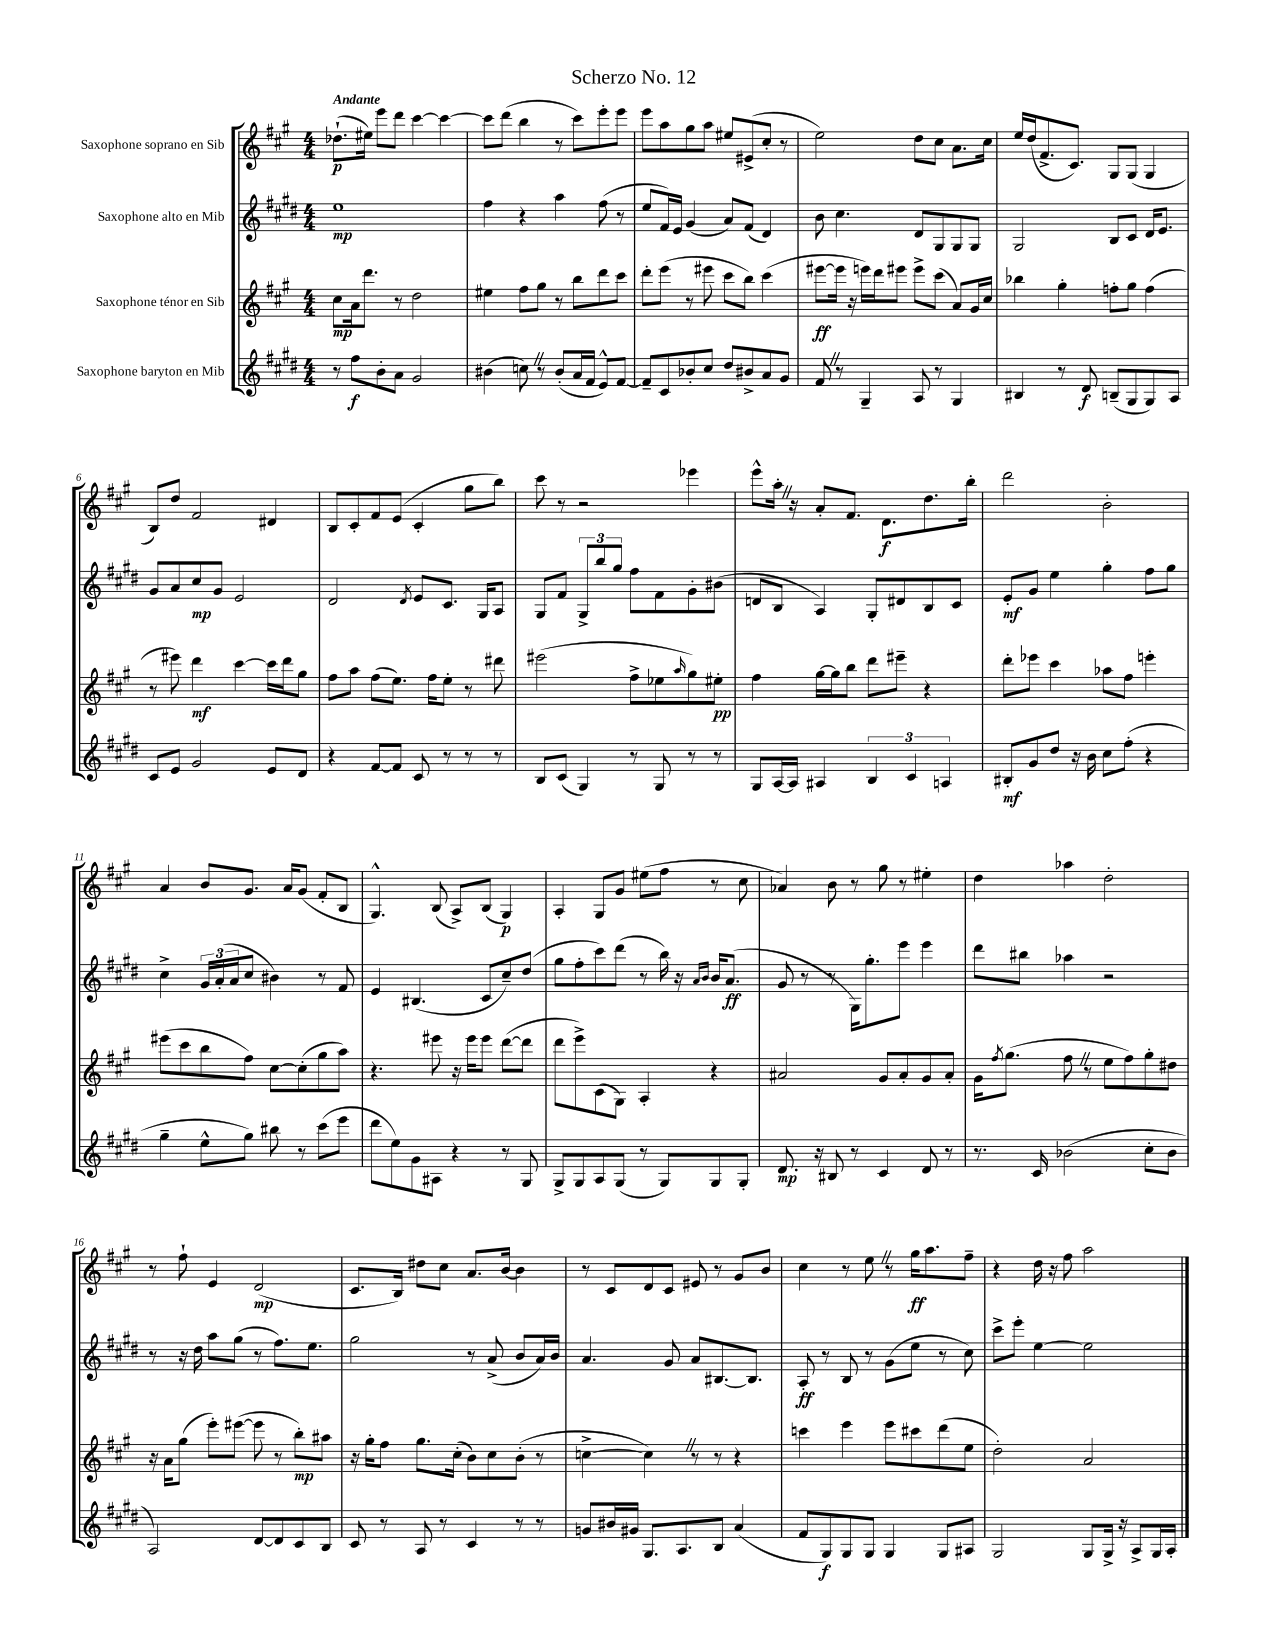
\header { title = "Scherzo No. 12" }
<<
\new StaffGroup <<
\new Staff = "s0" \with { instrumentName = "Saxophone soprano en Sib" } {
    \clef treble \key a \major \numericTimeSignature \time 4/4 \tempo "Andante"
    des''8.-!\p( eis''16) e'''8 d'''8 cis'''4~ cis'''4~ |
    cis'''8 d'''8( b''4 r8 cis'''8) e'''8-. e'''8 |
    e'''8 a''8 gis''8 a''8 eis''8 eis'8->( cis''8-. r8 |
    e''2) d''8 cis''8 a'8. cis''16 |
    e''16 d''16( fis'8.-> cis'8.) gis8 gis8( gis4 |
    b8) d''8 fis'2 dis'4 |
    b8 cis'8-. fis'8 e'8( cis'4-. gis''8 b''8) |
    cis'''8 r8 r2 ees'''4 |
    e'''8-^ a''16-. \once \override BreathingSign.text = \markup { \musicglyph "scripts.caesura.straight" } \breathe r16 a'8-. fis'8. d'8.\f d''8. b''16-. |
    d'''2 b'2-. |
    a'4 b'8 gis'8. a'16 gis'8( fis'8-. b8 |
    gis4.-^) b8( a8->) b8( gis4\p) |
    a4-. gis8 gis'8 eis''8( fis''8 r8 cis''8 |
    aes'4) b'8 r8 gis''8 r8 eis''4-. |
    d''4 aes''4 d''2-. |
    r8 fis''8-! e'4 d'2\mp( |
    cis'8. b16) dis''8 cis''8 a'8. b'16~ b'4 |
    r8 cis'8 d'8 cis'8 eis'8 r8 gis'8 b'8 |
    cis''4 r8 e''8 \once \override BreathingSign.text = \markup { \musicglyph "scripts.caesura.straight" } \breathe r8 gis''16\ff a''8. fis''8-- |
    r4 d''16 r16 fis''8 a''2 \bar "|." |
}
\new Staff = "s1" \with { instrumentName = "Saxophone alto en Mib" } {
    \clef treble \key e \major \numericTimeSignature \time 4/4
    e''1\mp |
    fis''4 r4 a''4 fis''8( r8 |
    e''8 fis'16) e'16 gis'4( a'8) fis'8( dis'4) |
    b'8 cis''4. dis'8 gis8 gis8 gis8 |
    gis2 b8 cis'8 dis'16 e'8. |
    gis'8 a'8 cis''8\mp gis'8 e'2 |
    dis'2 \acciaccatura { dis'8 } e'8 cis'8. gis16 a8 |
    gis8 fis'8 \tuplet 3/2 { gis8-> b''8 gis''8 } fis''8 fis'8 gis'8-. bis'8( |
    d'8 b8 a4) gis8-. dis'8 b8 cis'8 |
    e'8-.\mf gis'8 e''4 gis''4-. fis''8 gis''8 |
    cis''4-> \tuplet 3/2 { gis'16 a'16-.( a'16 } cis''8 bis'4) r8 fis'8 |
    e'4 bis4.( cis'8 cis''8--) dis''8( |
    gis''8 fis''8-. cis'''8) dis'''8( r8 b''16) r16 \grace { a'16 b'16 } b'16 a'8.\ff( |
    gis'8 r8 r8 gis16) gis''8.-. e'''8 e'''4 |
    dis'''8 bis''8 aes''4 r2 |
    r8 r16 dis''16 a''8 gis''8( r8 fis''8.) e''8. |
    gis''2 r8 a'8->( b'8 a'16) b'16 |
    a'4. gis'8 a'8 bis8.~ bis8. |
    a8-.\ff r8 b8 r8 gis'8( e''8 r8 cis''8) |
    cis'''8-> e'''8-. e''4~ e''2 \bar "|." |
}
\new Staff = "s2" \with { instrumentName = "Saxophone ténor en Sib" } {
    \clef treble \key a \major \numericTimeSignature \time 4/4
    cis''8\mp a'16 d'''8. r8 d''2 |
    eis''4 fis''8 gis''8 r8 b''8 d'''8 cis'''8 |
    d'''8-. e'''8( r8 eis'''8 cis'''8 b''8) cis'''4( |
    eis'''8~\ff eis'''16 r16 e'''16) d'''16 eis'''8 eis'''8-> cis'''8( a'8) gis'16 cis''16 |
    bes''4 gis''4-. f''8-. gis''8 f''4( |
    r8 eis'''8) d'''4\mf cis'''4~ cis'''16 d'''16 gis''8 |
    fis''8 a''8 fis''8( e''8.) fis''16 e''8-. r8 dis'''8 |
    eis'''2( fis''8-> ees''8 \grace { a''16 } gis''8) eis''8-.\pp |
    fis''4 gis''16~ gis''16 b''8 d'''8 eis'''8-- r4 |
    d'''8-. ees'''8 cis'''4 aes''8 fis''8 e'''4-. |
    eis'''8( cis'''8 b''8 fis''8) cis''8~ cis''8-.( gis''8 a''8) |
    r4. eis'''8 r16 eis'''16 eis'''8 d'''8~( d'''8 |
    d'''8 e'''8->) cis'8( gis8) a4-. r4 |
    ais'2 gis'8 ais'8-. gis'8 ais'8-. |
    gis'16 \acciaccatura { fis''8 } gis''8.( fis''8 \once \override BreathingSign.text = \markup { \musicglyph "scripts.caesura.straight" } \breathe r8 e''8 fis''8) gis''8-. dis''8 |
    r16 a'16 gis''8( e'''8-.) eis'''8~( eis'''8 r8 b''8-.\mp) ais''8 |
    r16 gis''16-. fis''8 gis''8. cis''16-.( b'8) cis''8 b'8-.( r8 |
    c''4~-> c''4) \once \override BreathingSign.text = \markup { \musicglyph "scripts.caesura.straight" } \breathe r8 r8 r4 |
    c'''4 e'''4 e'''8 cis'''8 d'''8( e''8 |
    d''2-.) a'2 \bar "|." |
}
\new Staff = "s3" \with { instrumentName = "Saxophone baryton en Mib" } {
    \clef treble \key e \major \numericTimeSignature \time 4/4
    r8 fis''8\f b'8-. a'8 gis'2 |
    bis'4( c''8) \once \override BreathingSign.text = \markup { \musicglyph "scripts.caesura.straight" } \breathe r8 bis'8-.( a'16 fis'16 e'8-^) fis'8~ |
    fis'8-- cis'8 bes'8-. cis''8 dis''8 bis'8-> a'8 gis'8 |
    fis'8 \once \override BreathingSign.text = \markup { \musicglyph "scripts.caesura.straight" } \breathe r8 gis4-- a8 r8 gis4 |
    bis4 r8 dis'8\f b8--( gis8 gis8) a8 |
    cis'8 e'8 gis'2 e'8 dis'8 |
    r4 fis'8~ fis'8 cis'8 r8 r8 r8 |
    b8 cis'8( gis4) r8 gis8 r8 r8 |
    gis8 a16~ a16 ais4 \tuplet 3/2 { b4 cis'4 a4 } |
    bis8-.\mf gis'8 dis''8 r16 b'16 cis''8 fis''8-.( r4 |
    gis''4-- e''8-^ gis''8) bis''8 r8 cis'''8( e'''8 |
    dis'''8 e''8) gis'8 ais8 r4 r8 gis8 |
    gis8-> gis8 a8 gis8( r8 gis8) gis8 gis8-. |
    dis'8.\mp r16 bis8 r8 cis'4 dis'8 r8 |
    r8. cis'16 bes'2( cis''8-. bes'8 |
    a2) dis'8~ dis'8 cis'8 b8 |
    cis'8 r8 a8 r8 cis'4 r8 r8 |
    g'8 bis'16 gis'16 gis8. a8. b8 a'4( |
    fis'8 gis8\f) gis8 gis8 gis4 gis8 ais8 |
    gis2 gis8 gis16-> r16 a8-> gis16 a16-. \bar "|." |
}
>>
>>
